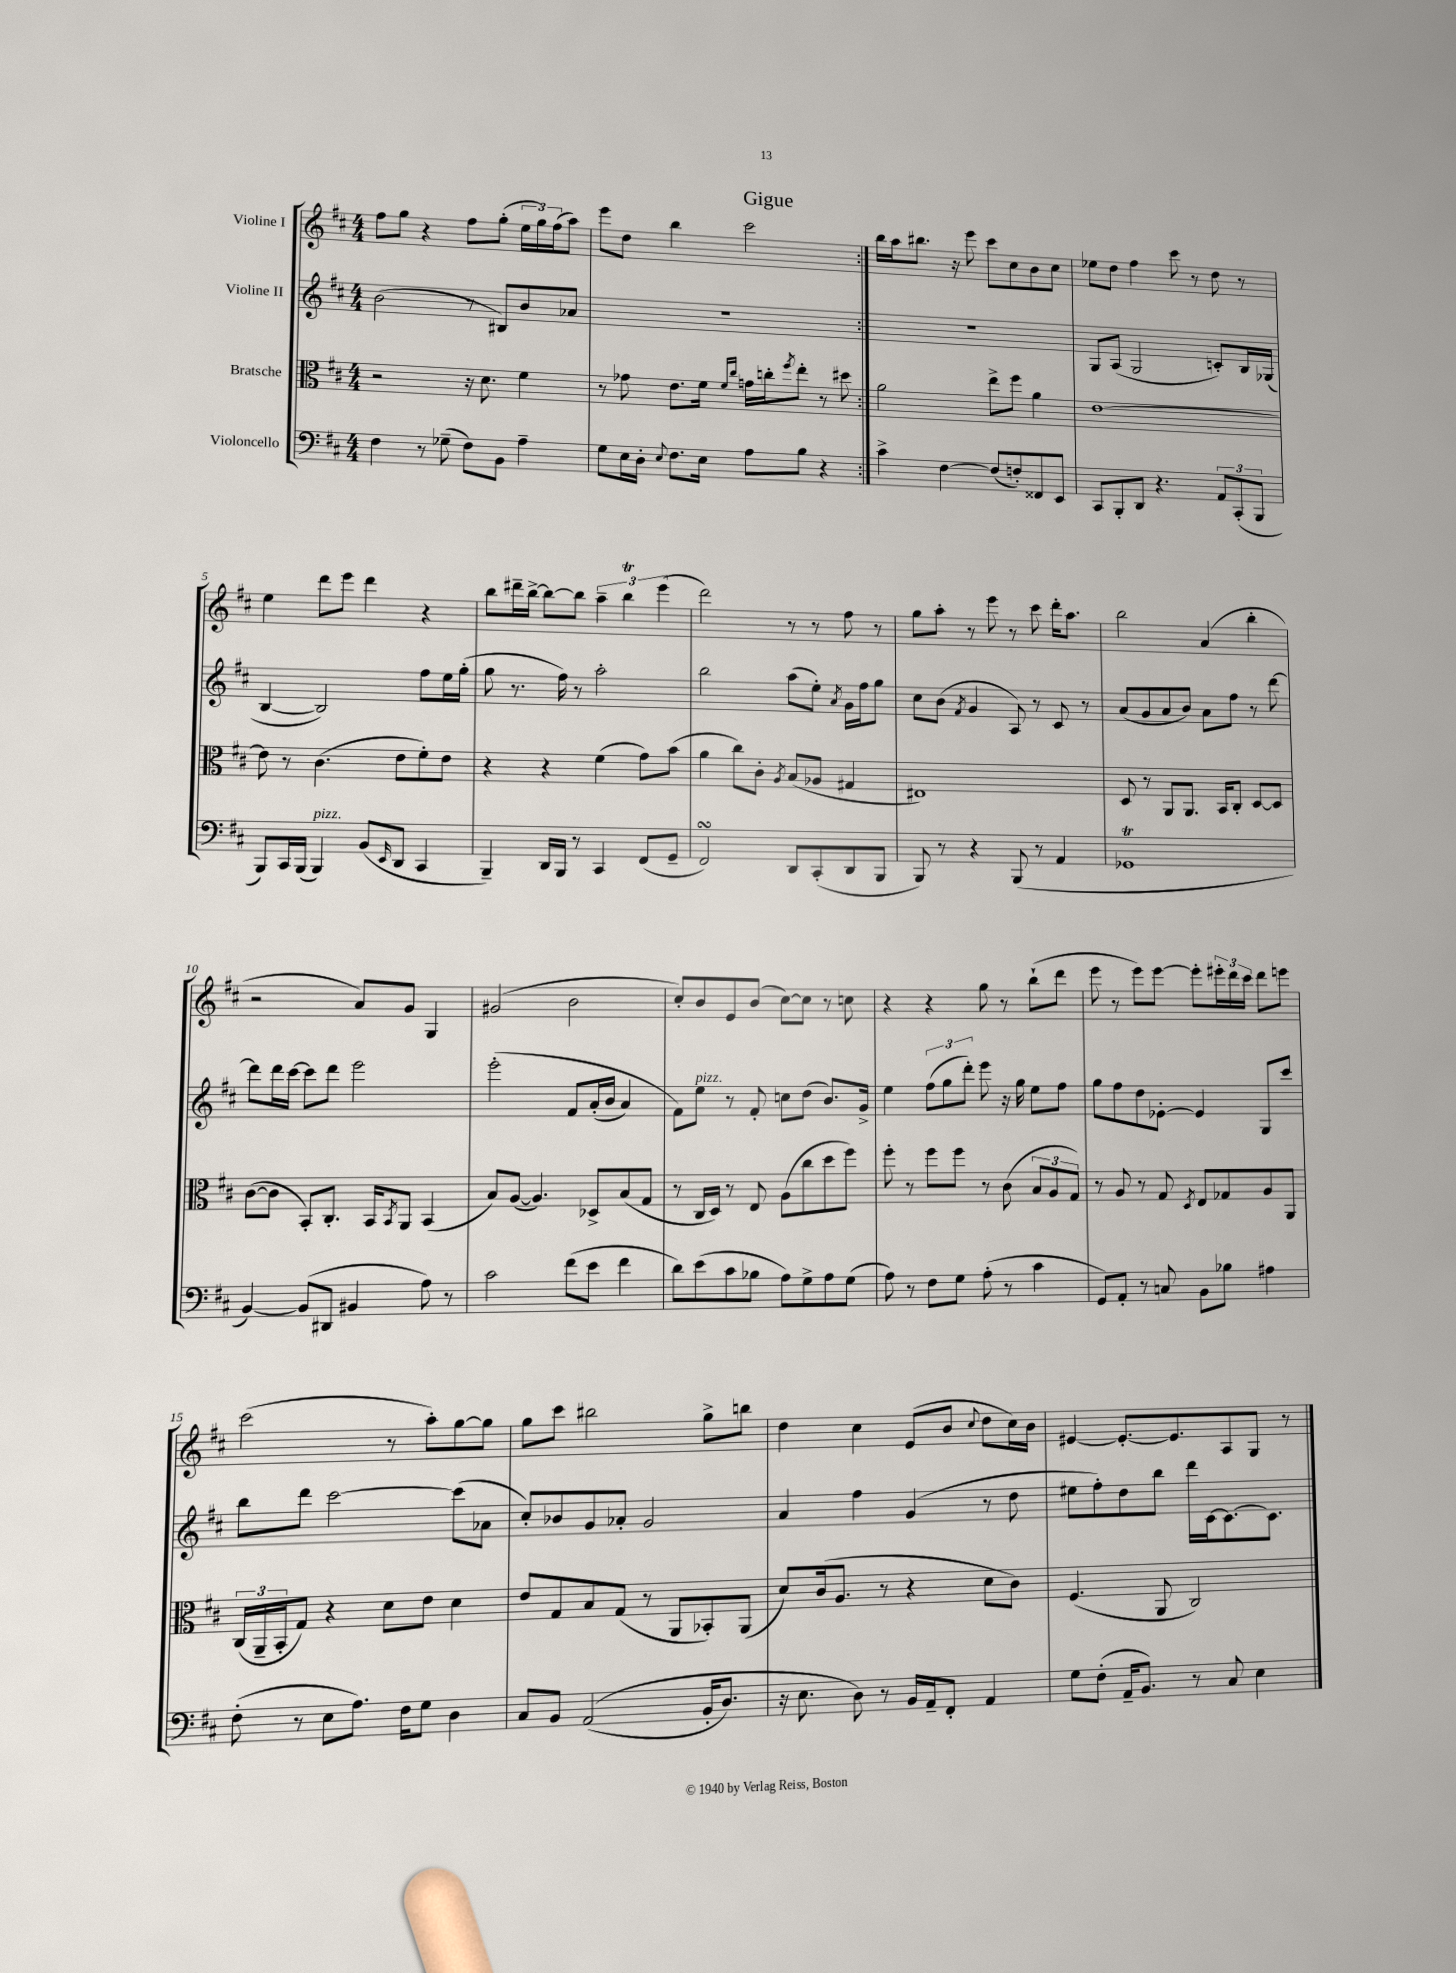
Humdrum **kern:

**kern	**kern	**kern	**kern
*staff4	*staff3	*staff2	*staff1
*clefF4	*clefC3	*clefG2	*clefG2
*k[f#c#]	*k[f#c#]	*k[f#c#]	*k[f#c#]
*M4/4	*M4/4	*M4/4	*M4/4
4F#	2r	(2b	8ff#
.	.	.	8gg
8r	.	.	4r
(8G-~	.	.	.
8F#)	16r	8r	8ff#
.	8.d	.	.
8BB	.	8B#)	(8gg'
4A~	4f#	8b	24ee
.	.	.	24gg)
.	.	.	(24ff#
.	.	8a-	8aa)
=	=	=	=
8G	8r	1r	8eee
16E	8g-	.	8dd
16D'	.	.	.
8qqE	.	.	.
8.F#	8.e	.	4bb
16E	16f#	.	.
.	16qqf#	.	.
.	16qqcc#	.	.
8A	16g	.	2ccc#
.	16cc'	.	.
.	8qff#	.	.
8B	8ee'	.	.
4r	8r	.	.
.	8dd#	.	.
=:|!	=:|!	=:|!	=:|!
4c#^	2a	1r	16bb
.	.	.	16aa
.	.	.	8.bb#
[4F#	.	.	.
.	.	.	16r
.	.	.	8eee
(8F#]	8ee^	.	8ccc#
8F')	8ff#	.	8cc#
8FF##	4a	.	8b
8EE	.	.	8cc#
=	=	=	=
8CC#	[1e	8G	8ee-
8BBB'	.	(8A	8dd
8DD	.	2G	4ff#
4.r	.	.	.
.	.	.	8ccc#
.	.	.	8r
12AA	.	8c')	8dd
(12CC#'	.	.	.
.	.	16B	8r
12BBB	.	.	.
.	.	(16G-	.
=	=	=	=
8BBB)	8e]	[4B	4ee
16CC#	8r	.	.
(16BBB	.	.	.
4BBB)	(4.c#	2B])	8ddd
.	.	.	8eee
(8BB	.	.	4ddd
16qqEE	.	.	.
8DD	8e	.	.
4CC#	8f#')	8ff#	4r
.	8e	16ee	.
.	.	(16gg'	.
=	=	=	=
4BBB~)	4r	8gg	8bb
.	.	8.r	16ddd#~
.	.	.	[16bb^
16DD	4r	.	8bb_
16BBB	.	16ff#)	.
8r	.	8r	8bb]
4CC#	(4f#	2aa'	6aa~
.	.	.	6bb
(8FF#	8g)	.	.
.	.	.	(6eee
8GG~	(8b	.	.
=	=	=	=
2FF#)	4a	2bb	2ddd)
.	8cc#)	.	.
.	8c#'	.	.
.	8qA	.	.
8DD	(8B	(8aa	8r
(8CC#'	8A-	8ee')	8r
.	.	8qa	.
8DD	4G#	16g	8ff#
.	.	16ff#	.
8BBB	.	8gg	8r
=	=	=	=
8BBB)	1E#)	8cc#	8gg
8r	.	(8b	8aa'
.	.	8qf#	.
4r	.	4g	8r
.	.	.	8eee
(8BBB	.	8A)	8r
8r	.	8r	8ccc#
4AA	.	8c#	16ddd'
.	.	.	8.aa
.	.	8r	.
=	=	=	=
1GG-	8D	(8a	2bb
.	8r	8g	.
.	8AA	8a	.
.	8.AA	8b)	.
.	.	8a	(4a
.	16BB	.	.
.	8C#'	8ff#	.
.	[8D	8r	4bb'
.	8D]	[8ddd	.
=	=	=	=
[4BB)	([8c#	8ddd]	2r
.	8c#]	16ddd	.
.	.	[16ccc#	.
(8BB]	8BB')	8ccc#]	.
8DD#	8.C#'	8ddd	.
4BB#	.	2eee	8a)
.	16BB	.	.
.	8qBB	.	.
.	8AA	.	8g
8A)	(4BB	.	4G
8r	.	.	.
=	=	=	=
2c#	8B)	&(2eee'	(2g#
.	([8A	.	.
.	4.A])	.	.
(8f#	.	8f#	2b
8e	8D-^	(16a'	.
.	.	16b	.
4f#	(8B	4a)	.
.	8G	.	.
=	=	=	=
8d)	8r	8f#&)	8cc#')
(8e	16C#	8ee	8b
.	16D)	.	.
8c#	8r	8r	8e
8B-	8E	8f#'	(8b
8A)	(8A	8cc	[8cc#)
8G^	8cc#	(8dd	8cc#]
8A	8dd	8.b)	8r
(8G	8ff#)	.	8cc
.	.	16g^	.
=	=	=	=
8A)	8ff#'	4ee	4r
8r	8r	.	.
8F#	8ff#	(12ff#	4r
.	.	12gg	.
8G	8ff#	.	.
.	.	12ddd')	.
(8A'	8r	8eee	8gg
8r	(8c#	16r	8r
.	.	16gg	.
4c#	12B	8ee	(8bb`
.	12A	.	.
.	.	8ff#	8ddd
.	12G)	.	.
=	=	=	=
8GG)	8r	8gg	8eee
8AA'	8A	8ff#	8r
8r	8r	8dd	8eee)
8C	8G	[8e-'	[8eee
.	8qD	.	.
8BB	8E	4e-]	8eee']
8B-	8G-	.	24eee#'
.	.	.	24ddd
.	.	.	24ccc#
4A#	8A	8G	8ddd
.	8AA	8ccc#	8eee
=	=	=	=
(8F#'	(24C#	8bb	(2ccc#
.	24AA~	.	.
.	24BB'	.	.
8r	8G)	8ddd	.
8E	4r	[2ccc#	.
8.A)	.	.	.
.	8d	.	8r
16F#	.	.	.
8G	8e	.	8aa')
4D	4d	(8ccc#]	[8gg
.	.	8a-	8gg]
=	=	=	=
8C#	8e	8cc#')	8gg
8BB	8G	8b-	8ccc#
&((2AA	8B	8g	2bb#
.	(8G	8a-'	.
.	8r	2g	.
.	8AA	.	.
16BB'	8BB-')	.	8gg^
8.D)	.	.	.
.	(8AA	.	8bb
=	=	=	=
16r	8d)	4a	4dd
8.E	.	.	.
.	(16c#	.	.
.	8.A	.	.
8D&)	.	4ff#	4cc#
8r	8r	.	.
16BB	4r	(4g	(8e
16AA~	.	.	.
8FF#'	.	.	8b
.	.	.	8qqcc#
4AA	8d	8r	8dd
.	8c#)	8dd	16cc#)
.	.	.	16b
=	=	=	=
8G	(4.F#	8ee#	[4e#
(8F#'	.	8ff#')	.
16AA~	.	8dd	8.e#'_
8.BB)	.	.	.
.	8AA	8bb	.
.	.	.	8.e#]
8r	2C#)	16ddd	.
.	.	[16c#	.
8C#	.	8.c#_	8A
4E	.	.	8G
.	.	8.c#]	.
.	.	.	8r
==	==	==	==
*-	*-	*-	*-
